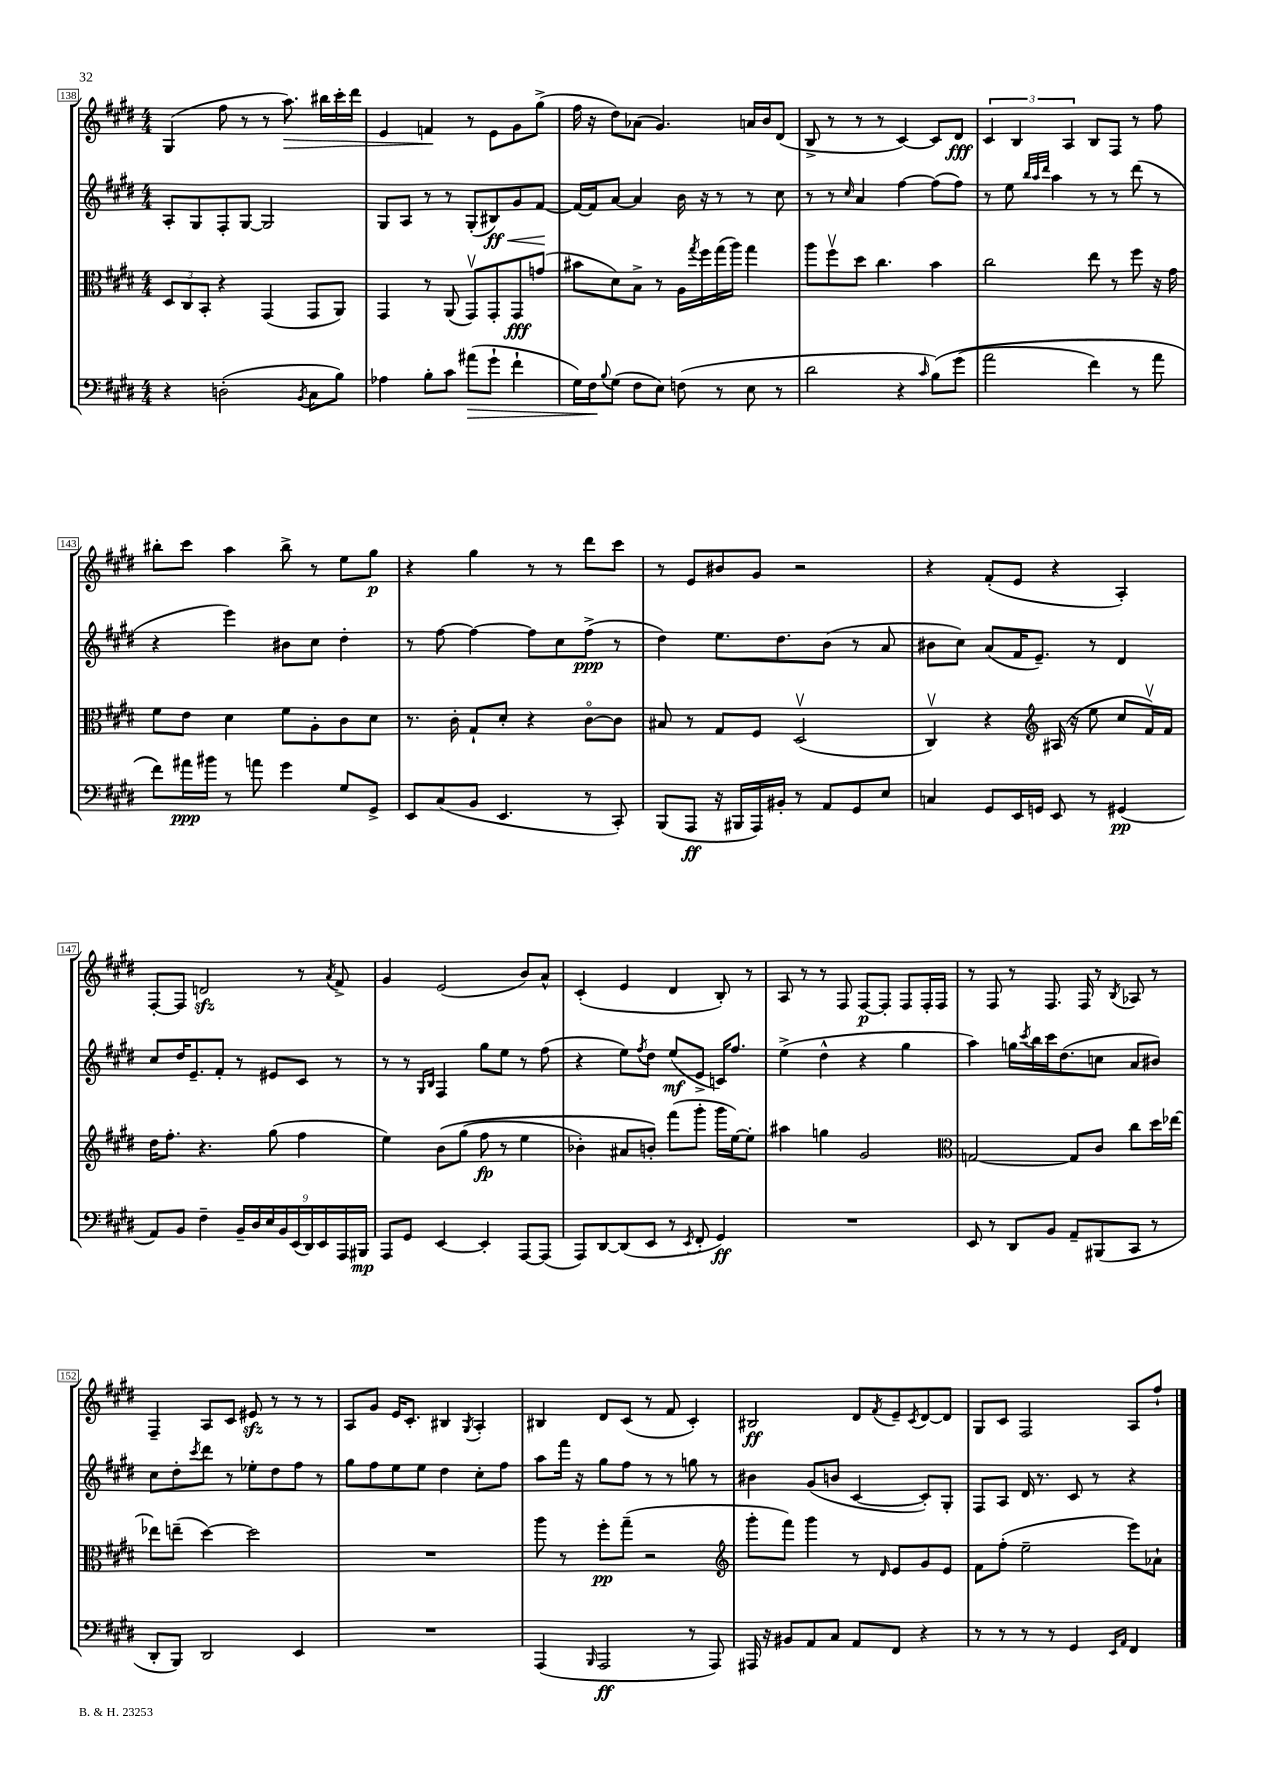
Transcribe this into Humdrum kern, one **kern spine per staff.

**kern	**dynam	**kern	**dynam	**kern	**dynam	**kern	**dynam
*part4	*part4	*part3	*part3	*part2	*part2	*part1	*part1
*staff4	*staff4	*staff3	*staff3	*staff2	*staff2	*staff1	*staff1
*clefF4	*	*clefC3	*	*clefG2	*	*clefG2	*
*k[f#c#g#d#]	*	*k[f#c#g#d#]	*	*k[f#c#g#d#]	*	*k[f#c#g#d#]	*
*M4/4	*	*M4/4	*	*M4/4	*	*M4/4	*
=138	=138	=138	=138	=138	=138	=138	=138
4r	.	12D#/L	.	8A'/L	.	(4G#/	.
.	.	12C#/	.	.	.	.	.
.	.	.	.	8G#/	.	.	.
.	.	12BB'/J	.	.	.	.	.
(2Dn'\	.	4r	.	8F#'/	.	8ff#\	.
.	.	.	.	[8G#/J	.	8r	.
.	.	(4GG#/	.	2G#/]	.	8r	.
!	!	!	!	!	!	!	!LO:HP:b
.	.	.	.	.	.	8.aa\)	>
8qBB/	.	.	.	.	.	.	.
8C#\L	.	8GG#/L	.	.	.	.	.
.	.	.	.	.	.	16bb#X\LL	.
8B\J)	.	8AA/J)	.	.	.	16ccc#'\	.
.	.	.	.	.	.	16ddd#\JJ	.
=139	=139	=139	=139	=139	=139	=139	=139
4A-X\	.	4GG#/	.	8G#/L	.	4e/	.
.	.	.	.	8A/J	.	.	.
8B'\L	.	8r	.	8r	.	4fn/	.
8c#\J	.	(8AA/	.	8r	.	.	.
!	!LO:HP:b	!	!	!	!	!	!
(8a#X\L	>	8GG#v/L)	.	(8G#'/L	.	8r	]
!	!	!	!	!	!LO:HP:b	!	!
8g#`\J	.	8GG#'/	.	8B#X/)	< ff	8e\L	.
4f#`\	.	8GG#/	fff	8g#/	.	8g#\	.
.	.	(8gn/J	.	[8f#/J	.	(8gg#^\J	.
.	.	.	.	.	[	.	.
=140	=140	=140	=140	=140	=140	=140	=140
16G#\LL)	.	8b#X\L	.	16f#/LL_	.	16ff#\	.
16F#\J	.	.	.	16f#/J]	.	16r	.
8qqB/	.	.	.	.	.	.	.
(8G#\J	]	8d#\)	.	[8a/J	.	8dd#\L)	.
8F#\L	.	8B^\J	.	4a/]	.	(8a-X\J	.
8E\J)	.	8r	.	.	.	4.g#/)	.
(8Fn\	.	16A\LL	.	16b\	.	.	.
.	.	8qgg#/	.	.	.	.	.
.	.	16ff#\	.	16r	.	.	.
8r	.	(16gg#\	.	8r	.	.	.
.	.	16aa\JJ)	.	.	.	.	.
8E\	.	4gg#\	.	8r	.	16an/LL	.
.	.	.	.	.	.	16b/J	.
8r	.	.	.	8cc#\	.	(8d#/J	.
=141	=141	=141	=141	=141	=141	=141	=141
2d#\	.	8aa\L	.	8r	.	8B^/	.
.	.	8ff#v\	.	8r	.	8r	.
.	.	.	.	16qqcc#/	.	.	.
.	.	8dd#\J	.	4a/	.	8r	.
.	.	4.cc#\	.	.	.	8r	.
4r	.	.	.	[4ff#\	.	[4c#/)	.
16qqc#/	.	.	.	.	.	.	.
(8B\L)	.	4b\	.	(8ff#\L]	.	8c#/L]	.
(8g#\J	.	.	.	8ff#\J)	.	8d#/J	fff
=142	=142	=142	=142	=142	=142	=142	=142
2a\	.	2cc#\	.	8r	.	6c#/	.
.	.	.	.	8ee\	.	.	.
.	.	.	.	.	.	6B/	.
.	.	.	.	32qqbb/LLL	.	.	.
.	.	.	.	32qqaa/	.	.	.
.	.	.	.	32qqddd#/JJJ	.	.	.
.	.	.	.	4aa\	.	.	.
.	.	.	.	.	.	6A/	.
4f#\)	.	8ee\	.	8r	.	8B/L	.
.	.	8r	.	8r	.	8F#/J	.
8r	.	8ff#\	.	(8ddd#\	.	8r	.
8a\	.	16r	.	8r	.	8ff#\	.
.	.	16g#\	.	.	.	.	.
!!LO:LB:g=z
=143	=143	=143	=143	=143	=143	=143	=143
8f#\L)	.	8f#\L	.	4r	.	8bb#X'\L	.
16a#X\L	ppp	8e\J	.	.	.	8ccc#\J	.
16b#X\JJ	.	.	.	.	.	.	.
8r	.	4d#\	.	4eee\)	.	4aa\	.
8an\	.	.	.	.	.	.	.
4g#\	.	8f#\L	.	8b#X\L	.	8bb#^\	.
.	.	8A'\	.	8cc#\J	.	8r	.
8G#/L	.	8c#\	.	4dd#'\	.	8ee\L	.
8GG#^/J	.	8d#\J	.	.	.	8gg#\J	p
=144	=144	=144	=144	=144	=144	=144	=144
8EE/L	.	8.r	.	8r	.	4r	.
(8C#/	.	.	.	[8ff#\	.	.	.
.	.	16c#'\	.	.	.	.	.
8BB/J	.	8G#`/L	.	4ff#\_	.	4gg#\	.
4.EE/	.	8d#'/J	.	.	.	.	.
.	.	4r	.	8ff#\L]	.	8r	.
.	.	.	.	8cc#\	.	8r	.
8r	.	[8c#\L	.	(8ff#^\J	ppp	8ddd#\L	.
8CC#'/)	.	8c#\J]	.	8r	.	8ccc#\J	.
=145	=145	=145	=145	=145	=145	=145	=145
(8BBB/L	.	8B#X/	.	4dd#\)	.	8r	.
8AAA/J	ff	8r	.	.	.	8e/L	.
16r	.	8G#/L	.	8.ee\L	.	8b#X/	.
16BBB#X/LL	.	.	.	.	.	.	.
16AAA/)	.	8F#/J	.	.	.	8g#/J	.
16BB#X'/JJ	.	.	.	8.dd#\	.	.	.
8r	.	(2D#v/	.	.	.	2r	.
8AA/L	.	.	.	(8b\J	.	.	.
8GG#/	.	.	.	8r	.	.	.
8E/J	.	.	.	8a/	.	.	.
=146	=146	=146	=146	=146	=146	=146	=146
4Cn/	.	4C#v/)	.	8b#X\L	.	4r	.
.	.	.	.	8cc#\J)	.	.	.
8GG#/L	.	4r	.	(8a/L	.	(8f#'/L	.
16EE/L	.	.	.	16f#/K	.	8e/J	.
16GGn/JJ	.	.	.	8.e~/J)	.	.	.
*	*	*clefG2	*	*	*	*	*
8EE/	.	(16A#X/	.	.	.	4r	.
.	.	16r	.	.	.	.	.
8r	.	8ee\	.	8r	.	.	.
(4GG#X/	pp	8cc#/L	.	4d#/	.	4A'/)	.
.	.	16f#v/L)	.	.	.	.	.
.	.	16f#/JJ	.	.	.	.	.
!!LO:LB:g=z
=147	=147	=147	=147	=147	=147	=147	=147
8AA/L)	.	16dd#\KL	.	8cc#/L	.	[8F#'/L	.
.	.	8.ff#'\J	.	.	.	.	.
8BB/J	.	.	.	16dd#/K	.	8F#/J]	.
.	.	.	.	8.e~/	.	.	.
4F#~\	.	4.r	.	.	.	2dnzz/	.
.	.	.	.	8f#'/J	.	.	.
18BB~/LL	.	.	.	8r	.	.	.
18D#/	.	.	.	.	.	.	.
18E/	.	.	.	.	.	.	.
.	.	(8gg#\	.	8e#X/L	.	.	.
18BB/	.	.	.	.	.	.	.
(18EE/	.	.	.	.	.	.	.
.	.	4ff#\	.	8c#/J	.	8r	.
18DD#/)	.	.	.	.	.	.	.
18EE/	.	.	.	.	.	.	.
.	.	.	.	.	.	8qa/	.
.	.	.	.	8r	.	8f#^/	.
18AAA/	.	.	.	.	.	.	.
18BBB#X/JJ	mp	.	.	.	.	.	.
=148	=148	=148	=148	=148	=148	=148	=148
8AAA/L	.	4ee\)	.	8r	.	4g#/	.
8GG#/J	.	.	.	8r	.	.	.
.	.	.	.	16qqG#/LL	.	.	.
.	.	.	.	16qqB/JJ	.	.	.
[4EE/	.	(8b\L	.	4F#/	.	(2e/	.
.	.	(8gg#\J	.	.	.	.	.
4EE'/]	.	8ff#\	fp	8gg#\L	.	.	.
.	.	8r	.	8ee\J	.	.	.
[8AAA/L	.	4ee\	.	8r	.	8b/L)	.
(8AAA/J]	.	.	.	(8ff#\	.	8a^^/J	.
=149	=149	=149	=149	=149	=149	=149	=149
8AAA/L)	.	4b-X'\)	.	4r	.	(4c#'/	.
[8DD#/	.	.	.	.	.	.	.
(8DD#/]	.	8a#X/L	.	8ee\L)	.	4e/	.
.	.	.	.	8qff#/	.	.	.
8EE/J	.	8bn'/J)	.	8dd#\J	.	.	.
8r	.	(8fff#\L	.	(8ee/L	mf	4d#/	.
8qEE/	.	.	.	.	.	.	.
8FF#'/	.	8ggg#'\J	.	8e^/J	.	.	.
4GG#/)	ff	16ggg#\LL	.	16cn/KL)	.	8B'/)	.
.	.	[16ee\J)	.	8.ff#/J	.	.	.
.	.	8ee'\J]	.	.	.	8r	.
=150	=150	=150	=150	=150	=150	=150	=150
1r	.	4aa#X\	.	(4ee^\	.	8A/	.
.	.	.	.	.	.	8r	.
.	.	4ggn\	.	4dd#^^\	.	8r	.
.	.	.	.	.	.	8F#/	.
.	.	2g#/	.	4r	.	[8F#/L	p
.	.	.	.	.	.	8F#'/J]	.
.	.	.	.	4gg#\	.	8F#/L	.
.	.	.	.	.	.	16F#'/L	.
.	.	.	.	.	.	16F#/JJ	.
=151	=151	=151	=151	=151	=151	=151	=151
*	*	*clefC3	*	*	*	*	*
8EE/	.	[2Gn/	.	4aa\)	.	8r	.
8r	.	.	.	.	.	8F#/	.
8DD#/L	.	.	.	16ggn\LL	.	8r	.
.	.	.	.	8qccc#/	.	.	.
.	.	.	.	16bb\	.	.	.
8BB/J	.	.	.	16ccc#\J	.	8.F#/	.
.	.	.	.	(8.dd#\	.	.	.
8AA~/L	.	8G/L]	.	.	.	.	.
.	.	.	.	.	.	16F#/	.
(8BBB#X/	.	8c#/J	.	8ccn\J	.	8r	.
.	.	.	.	.	.	8qB/	.
8CC#/J	.	8cc#\L	.	8a/L	.	8A-X/	.
8r	.	16dd#\L	.	8b#X/J)	.	8r	.
.	.	[16ee-X\JJ	.	.	.	.	.
!!LO:LB:g=z
=152	=152	=152	=152	=152	=152	=152	=152
8DD#'/L	.	8ee-X\L]	.	8cc#\L	.	4F#~/	.
8BBB/J)	.	(8een~\J	.	8dd#'\	.	.	.
.	.	.	.	8qccc#/	.	.	.
2DD#/	.	[4dd#\)	.	8ddd#\J	.	8A/L	.
.	.	.	.	8r	.	8c#/J	.
.	.	2dd#\]	.	8ee-X'\L	.	8e#Xzz/	.
.	.	.	.	8dd#\	.	8r	.
4EE/	.	.	.	8ff#\J	.	8r	.
.	.	.	.	8r	.	8r	.
=153	=153	=153	=153	=153	=153	=153	=153
1r	.	1r	.	8gg#\L	.	8A/L	.
.	.	.	.	8ff#\	.	8g#/J	.
.	.	.	.	8ee\	.	16e/KL	.
.	.	.	.	.	.	8.c#'/J	.
.	.	.	.	8ee\J	.	.	.
.	.	.	.	4dd#\	.	4B#X/	.
.	.	.	.	.	.	8qG#/	.
.	.	.	.	8cc#'\L	.	4A'/	.
.	.	.	.	8ff#\J	.	.	.
=154	=154	=154	=154	=154	=154	=154	=154
(4AAA/	.	8aa\	.	8aa\L	.	4B#X/	.
.	.	8r	.	16fff#\Jk	.	.	.
.	.	.	.	16r	.	.	.
16qqBBB/	.	.	.	.	.	.	.
2AAA/	ff	8ff#'\L	pp	8gg#\L	.	8d#/L	.
.	.	(8gg#~\J	.	8ff#\J	.	(8c#/J	.
.	.	2r	.	8r	.	8r	.
.	.	.	.	8r	.	8f#/	.
8r	.	.	.	8ggn\	.	4c#'/)	.
8AAA/)	.	.	.	8r	.	.	.
=155	=155	=155	=155	=155	=155	=155	=155
*	*	*clefG2	*	*	*	*	*
16AAA#X/	.	8ggg#'\L	.	4b#X\	.	2B#X/	ff
16r	.	.	.	.	.	.	.
8BB#X/L	.	8fff#\J)	.	.	.	.	.
8AA/	.	4ggg#\	.	(8g#/L	.	.	.
8C#/J	.	.	.	8bn/J	.	.	.
8AA/L	.	8r	.	[4c#/	.	8d#/L	.
.	.	16qqd#/	.	.	.	8qf#/	.
8FF#/J	.	8e/L	.	.	.	8e~/	.
.	.	.	.	.	.	8qc#/	.
4r	.	8g#/	.	8c#'/L])	.	[8d#/	.
.	.	8e/J	.	8G#'/J	.	8d#/J]	.
=156	=156	=156	=156	=156	=156	=156	=156
8r	.	8f#\L	.	8F#/L	.	8G#/L	.
8r	.	(8ff#'\J	.	8A/J	.	8c#/J	.
8r	.	2ee~\	.	16d#/	.	2F#/	.
.	.	.	.	8.r	.	.	.
8r	.	.	.	.	.	.	.
4GG#/	.	.	.	8c#/	.	.	.
.	.	.	.	8r	.	.	.
16qqEE/LL	.	.	.	.	.	.	.
16qqAA/JJ	.	.	.	.	.	.	.
4FF#/	.	8eee\L)	.	4r	.	8A/L	.
.	.	8a-X`\J	.	.	.	8ff#`/J	.
==	==	==	==	==	==	==	==
*-	*-	*-	*-	*-	*-	*-	*-
